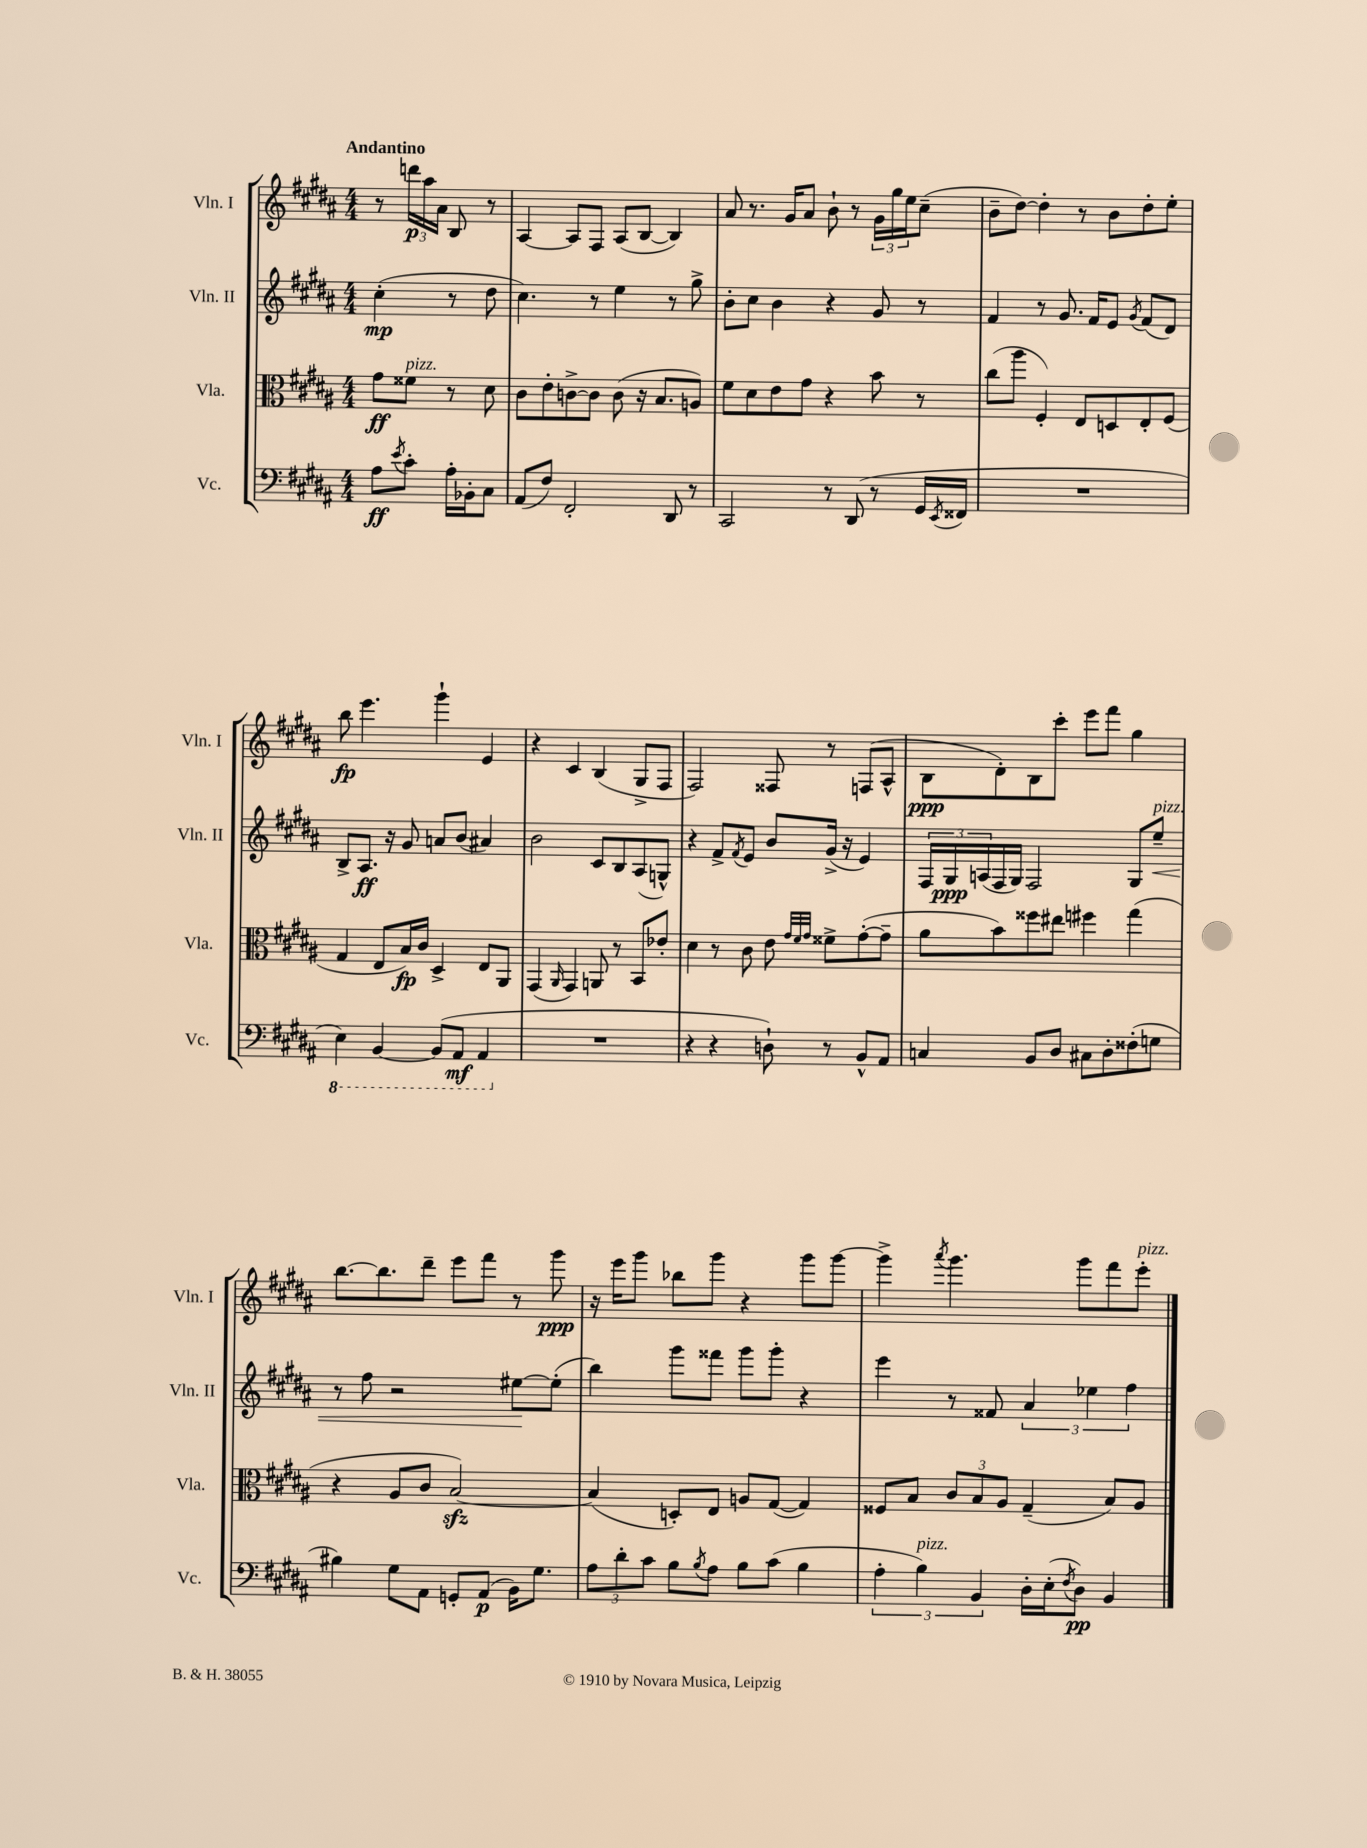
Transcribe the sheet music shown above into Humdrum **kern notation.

**kern	**dynam	**kern	**dynam	**kern	**dynam	**kern	**dynam
*part4	*part4	*part3	*part3	*part2	*part2	*part1	*part1
*staff4	*staff4	*staff3	*staff3	*staff2	*staff2	*staff1	*staff1
*I"Vc.	*	*I"Vla.	*	*I"Vln. II	*	*I"Vln. I	*
*I'Vc.	*	*I'Vla.	*	*I'Vln. II	*	*I'Vln. I	*
*clefF4	*	*clefC3	*	*clefG2	*	*clefG2	*
*k[f#c#g#d#a#]	*	*k[f#c#g#d#a#]	*	*k[f#c#g#d#a#]	*	*k[f#c#g#d#a#]	*
*M4/4	*	*M4/4	*	*M4/4	*	*M4/4	*
=	=	=	=	=	=	=	=
!	!	!	!	!	!	!LO:TX:a:B:t=Andantino	!
8A#\L	ff	8g#\L	ff	(4cc#'\	mp	8r	.
8qe/	.	.	.	.	.	.	.
!	!	!LO:TX:a:i:t=pizz.	!	!	!	!	!
8c#'\J	.	8f##X\J	.	.	.	24dddn\LL	p
.	.	.	.	.	.	24aa#\	.
.	.	.	.	.	.	24a#\JJ	.
16A#'\LL	.	8r	.	8r	.	8B/	.
16BB-X'\J	.	.	.	.	.	.	.
8C#\J	.	8d#\	.	8dd#\	.	8r	.
=1	=1	=1	=1	=1	=1	=1	=1
(8AA#/L	.	8c#\L	.	4.cc#\)	.	[4A#/	.
8F#/J)	.	8e'\	.	.	.	.	.
2FF#'/	.	[8cn^\	.	.	.	8A#/L]	.
.	.	8c\J]	.	8r	.	8F#/J	.
.	.	(8c\	.	4ee\	.	(8A#/L	.
.	.	16r	.	.	.	[8B/J	.
.	.	8.B/L	.	.	.	.	.
8DD#/	.	.	.	8r	.	4B/])	.
8r	.	8An/J)	.	8gg#^\	.	.	.
=2	=2	=2	=2	=2	=2	=2	=2
2CC#/	.	8f#\L	.	8b'\L	.	8a#/	.
.	.	8d#\	.	8cc#\J	.	8.r	.
.	.	8e\	.	4b\	.	.	.
.	.	.	.	.	.	16g#/KL	.
.	.	8g#\J	.	.	.	8a#/J	.
8r	.	4r	.	4r	.	8b`\	.
(8DD#/	.	.	.	.	.	8r	.
8r	.	8b\	.	8g#/	.	24g#\LL	.
.	.	.	.	.	.	24gg#\	.
.	.	.	.	.	.	24ee\J	.
16GG#/LL	.	8r	.	8r	.	(8cc#~\J	.
8qEE/	.	.	.	.	.	.	.
16FF##X/JJ	.	.	.	.	.	.	.
=3	=3	=3	=3	=3	=3	=3	=3
1r	.	(8cc#\L	.	4f#/	.	8b~\L	.
.	.	8aa#\J	.	.	.	[8dd#\J)	.
.	.	4F#'/)	.	8r	.	4dd#'\]	.
.	.	.	.	8.g#/	.	.	.
.	.	8E/L	.	.	.	8r	.
.	.	.	.	16f#/KL	.	.	.
.	.	8Dn/	.	8e/J	.	8b\L	.
.	.	.	.	8qg#/	.	.	.
.	.	8E'/	.	(8f#/L	.	8dd#'\	.
.	.	(8F#/J	.	8d#/J)	.	8ee'\J	.
!!LO:LB:g=z
=4	=4	=4	=4	=4	=4	=4	=4
*8ba	*	*	*	*	*	*	*
4EE\)	.	4G#/	.	8B^/L	.	8bb\	fp
.	.	.	.	8.A#/J	ff	4.eee\	.
[4BBB/	.	8E/L	.	.	.	.	.
.	.	.	.	16r	.	.	.
.	.	16B/L)	fp	8g#/	.	.	.
.	.	16c#/JJ	.	.	.	.	.
(8BBB/L]	.	4D#^/	.	8an/L	.	4ggg#`\	.
8AAA#/J	mf	.	.	(8b/J	.	.	.
4AAA#/	.	8E/L	.	4a#X/)	.	4e/	.
.	.	8AA#/J	.	.	.	.	.
=5	=5	=5	=5	=5	=5	=5	=5
*X8ba	*	*	*	*	*	*	*
1r	.	(4GG#/	.	2b\	.	4r	.
.	.	16qqAA#/	.	.	.	.	.
.	.	4GG#/)	.	.	.	4c#/	.
.	.	8AAn/	.	8c#/L	.	(4B/	.
.	.	8r	.	8B/	.	.	.
.	.	8BB/L	.	(8A#/	.	8G#^/L	.
.	.	8e-X'/J	.	8Gn^^/J)	.	8F#/J	.
=6	=6	=6	=6	=6	=6	=6	=6
4r	.	4d#\	.	4r	.	2F#/)	.
4r	.	8r	.	8f#^/L	.	.	.
.	.	.	.	8qf#/	.	.	.
.	.	8c#\	.	8e/J	.	.	.
8Dn`\)	.	8e\	.	8b/L	.	8F##X/	.
.	.	32qqg#/LLL	.	.	.	.	.
.	.	32qqf#/	.	.	.	.	.
.	.	32qqg#/JJJ	.	.	.	.	.
8r	.	8f##X^\L	.	(16g#^/Jk	.	8r	.
.	.	.	.	16r	.	.	.
8BB^^/L	.	([8g#'\	.	4e/)	.	(8Fn/L	.
8AA#/J	.	8g#~\J]	.	.	.	8A#^^/J	.
=7	=7	=7	=7	=7	=7	=7	=7
4Cn/	.	8a#\L	.	24F#/LL	.	8B\L	ppp
.	.	.	.	24G#/	ppp	.	.
.	.	.	.	(24An/	.	.	.
.	.	8b\)	.	16F#/	.	8d#'\)	.
.	.	.	.	16G#/JJ)	.	.	.
8BB/L	.	8ff##X\	.	2F#/	.	8B\	.
8D#/J	.	8ee#X\J	.	.	.	8ccc#'\J	.
8C#X\L	.	4ff#X\	.	.	.	8eee\L	.
8D#'\	.	.	.	.	.	8fff#\J	.
(8F##X'\	.	(4gg#\	.	8G#/L	.	4gg#\	.
!	!	!	!	!LO:TX:a:i:t=pizz.	!	!	!
!	!	!	!	!	!LO:HP:b	!	!
8Gn\J	.	.	.	8ee~/J	<	.	.
!!LO:LB:g=z
=8	=8	=8	=8	=8	=8	=8	=8
4B#X\)	.	4r	.	8r	.	[8.bb\L	.
.	.	.	.	8ff#\	.	.	.
.	.	.	.	.	.	8.bb\]	.
8G#\L	.	8A#/L	.	2r	.	.	.
8AA#\J	.	8c#/J	.	.	.	8ddd#~\J	.
8GGn'/L	.	[2Bzz/)	.	.	.	8eee\L	.
(8AA#/J	p	.	.	.	.	8fff#\J	.
16BB\KL)	.	.	.	[8ee#X\L	.	8r	.
8.G#\J	.	.	.	.	.	.	.
.	.	.	.	(8ee#'\J]	[	8ggg#\	ppp
=9	=9	=9	=9	=9	=9	=9	=9
12A#\L	.	(4B/]	.	4bb\)	.	16r	.
.	.	.	.	.	.	16eee\KL	.
12d#'\	.	.	.	.	.	.	.
.	.	.	.	.	.	8ggg#\J	.
12c#\J	.	.	.	.	.	.	.
8B\L	.	8Dn'/L)	.	8ggg#\L	.	8bb-X\L	.
8qB/	.	.	.	.	.	.	.
8A#\J	.	8E/J	.	8fff##X\J	.	8ggg#\J	.
8B\L	.	8An/L	.	8ggg#\L	.	4r	.
(8c#\J	.	([8G#/J	.	8ggg#'\J	.	.	.
4B\	.	4G#/])	.	4r	.	8ggg#\L	.
.	.	.	.	.	.	[8ggg#\J	.
=10	=10	=10	=10	=10	=10	=10	=10
6A#'\	.	8F##X/L	.	4eee\	.	4ggg#^\]	.
.	.	8B/J	.	.	.	.	.
!LO:TX:a:i:t=pizz.	!	!	!	!	!	!	!
6B\)	.	.	.	.	.	.	.
.	.	.	.	.	.	8qaaa#/	.
.	.	12c#/L	.	8r	.	4.ggg#\	.
6BB/	.	12B/	.	.	.	.	.
.	.	.	.	8f##X/	.	.	.
.	.	12A#/J	.	.	.	.	.
16D#'\LL	.	(4G#~/	.	6a#/	.	.	.
(16E'\J	.	.	.	.	.	.	.
8qF#/	.	.	.	.	.	.	.
8D#\J)	pp	.	.	.	.	8ggg#\L	.
.	.	.	.	6ee-X\	.	.	.
4BB/	.	8B/L)	.	.	.	8fff#\	.
.	.	.	.	6ff#\	.	.	.
!	!	!	!	!	!	!LO:TX:a:i:t=pizz.	!
.	.	8A#/J	.	.	.	8eee'\J	.
==	==	==	==	==	==	==	==
*-	*-	*-	*-	*-	*-	*-	*-
